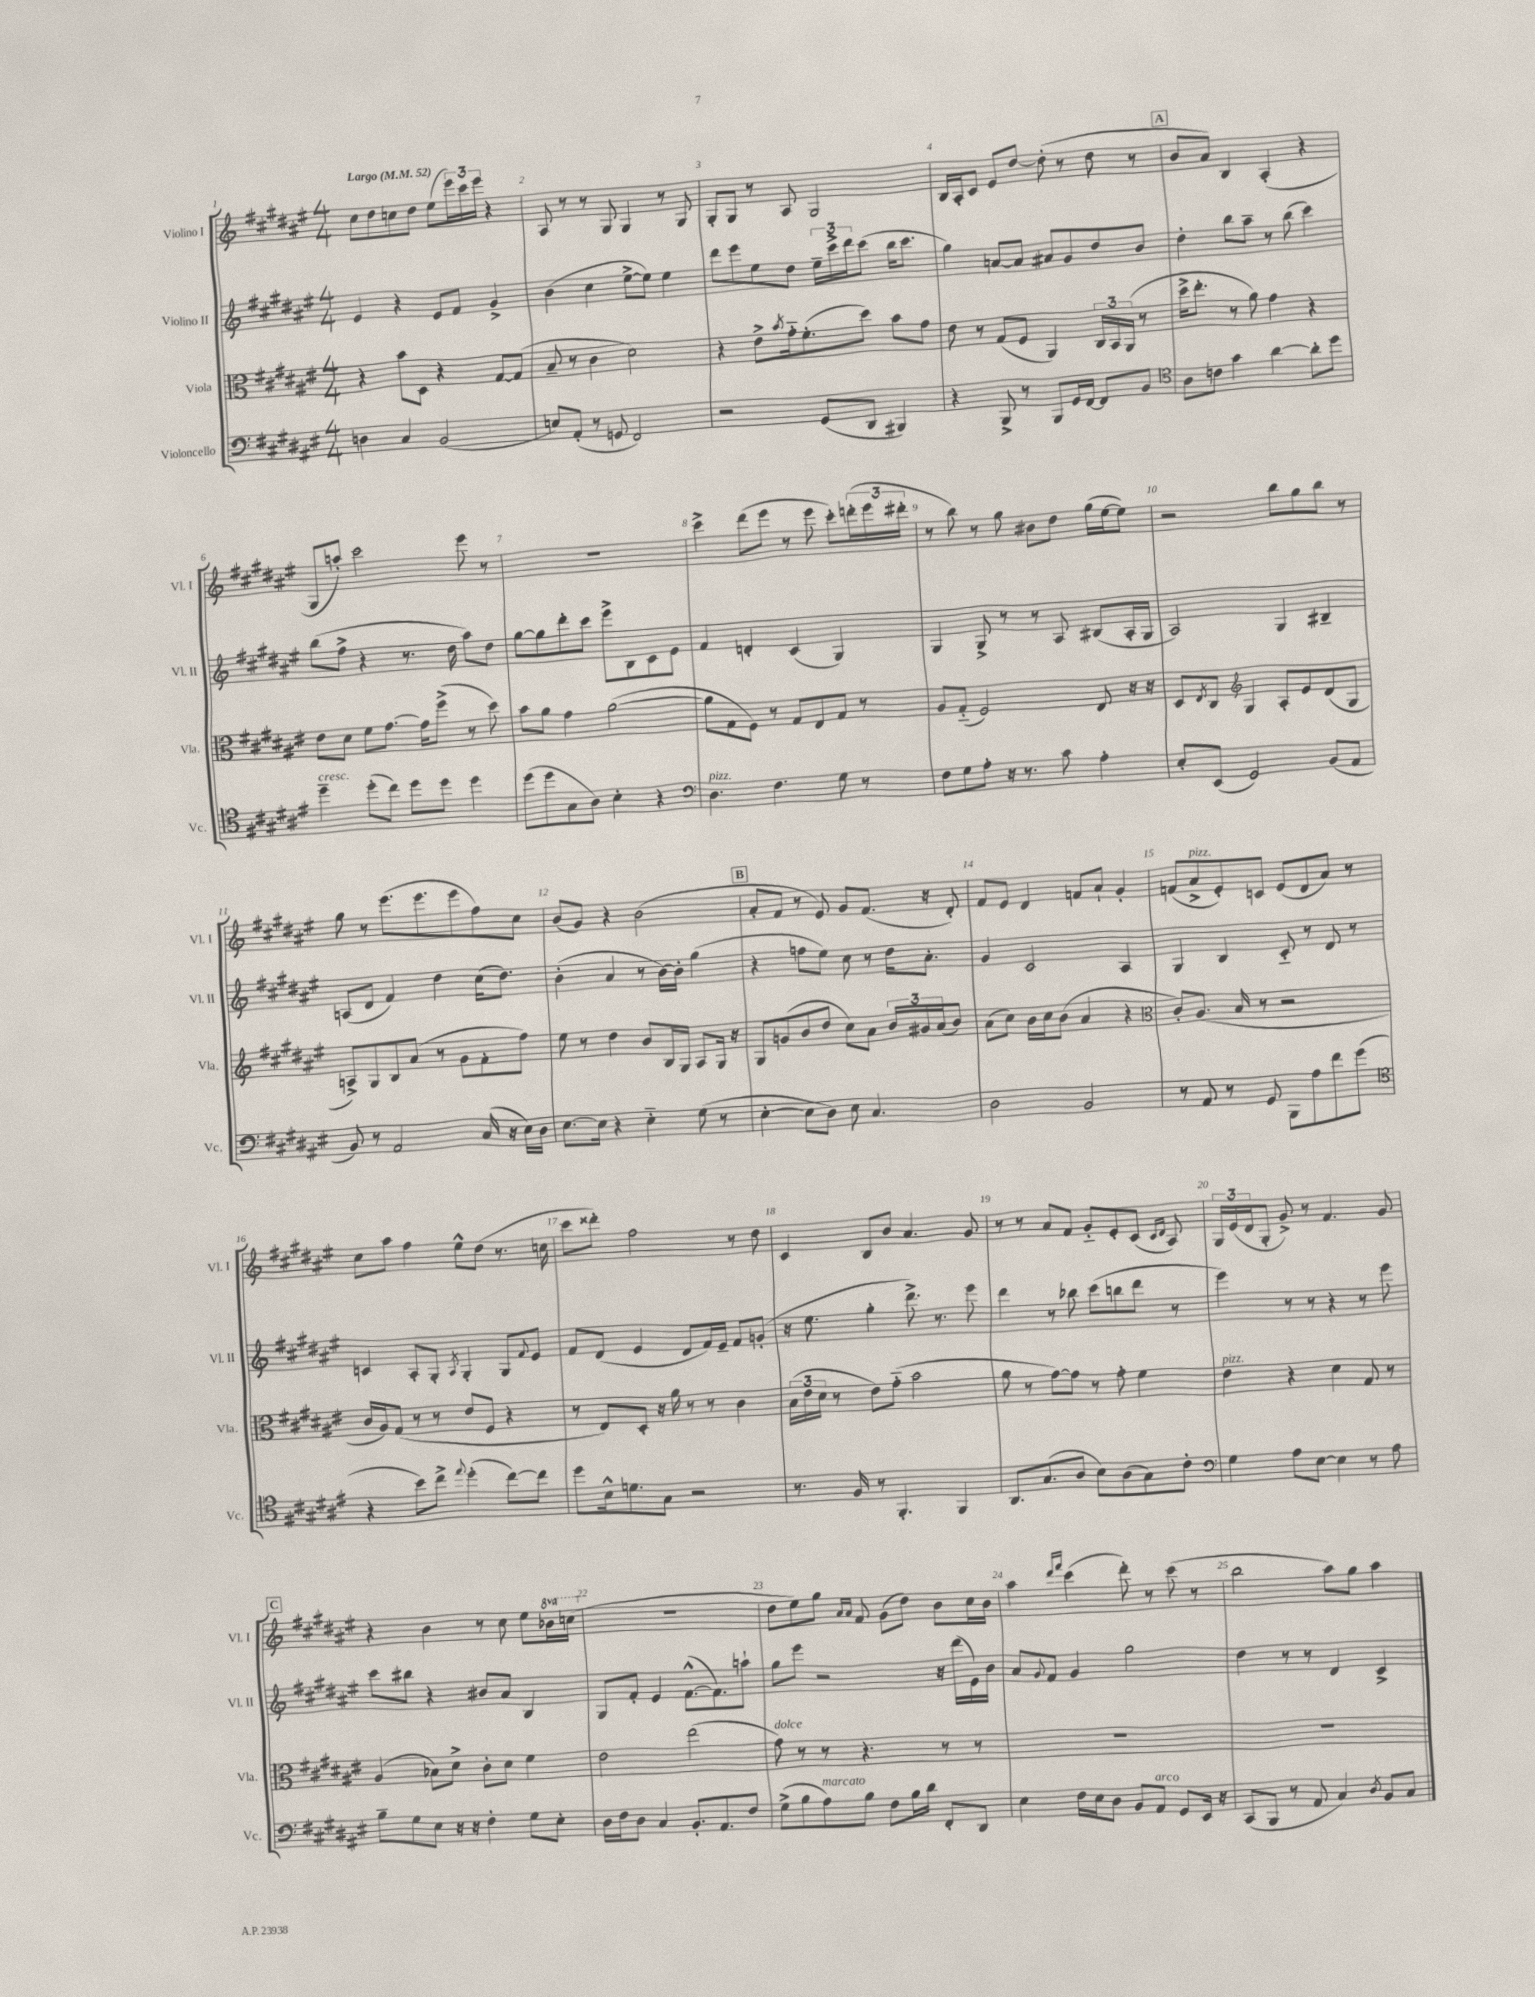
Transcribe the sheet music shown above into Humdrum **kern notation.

**kern	**kern	**kern	**kern
*part4	*part3	*part2	*part1
*staff4	*staff3	*staff2	*staff1
*I"Violoncello	*I"Viola	*I"Violino II	*I"Violino I
*I'Vc.	*I'Vla.	*I'Vl. II	*I'Vl. I
*clefF4	*clefC3	*clefG2	*clefG2
*k[f#c#g#d#a#e#]	*k[f#c#g#d#a#e#]	*k[f#c#g#d#a#e#]	*k[f#c#g#d#a#e#]
*M4/4	*M4/4	*M4/4	*M4/4
*MM52	*MM52	*MM52	*MM52
=1	=1	=1	=1
!	!	!	!LO:TX:a:B:t=Largo
4Dn\	4r	4e#/	8cc#\L
.	.	.	8dd#\
4C#/	8b\L	4r	8ccn\
.	8D#\J	.	8dd#\J
(2BB/	4r	8e#/L	(8ee#\L
.	.	8f#/J	24eee#\L)
.	.	.	24ccc#\
.	.	.	24eee#\JJ
.	[8G#/L	4g#^/	4r
.	(8G#/J]	.	.
=2	=2	=2	=2
8En/L)	8B~/	(4b\	8A#/
(8AA#'/J	8r	.	8r
8r	4c#\	4cc#\	8r
8GGn/	.	.	8G#/
2FF#/)	2d#\)	[8ee#^\L	4G#/
.	.	8ee#\J])	.
.	.	4ee#\	8r
.	.	.	8G#/
=3	=3	=3	=3
2r	4r	8ddd#\L	8G#'/L
.	.	8eee#\	8G#/J
.	8e#^\L	8ee#\	8r
.	8qb/	.	.
.	16g#\k	8dd#\J	8A#/
.	(8.f#'\	.	.
(8GG#/L	.	24ee#~\LL	2G#/
.	.	24ccc#^\	.
.	.	24ddd#\J	.
8DD#/J	8dd#\J)	(8ccc#\J	.
4BBB#X/)	8b\L	16bb\KL	.
.	.	8.ccc#\J	.
.	8g#\J	.	.
=4	=4	=4	=4
4r	8e#\	4gg#\)	16B/LL
.	.	.	16A#'/J
.	8r	.	8c#/J
8BBB^/	(8G#/L	[8an/L	8e#/L
8r	8F#/J	8a/J]	[8dd#/J
8BBB/L	4AA#/)	8a#X/L	(8dd#'\]
16GG#/L	.	8g#/	8r
[16FF#/JJ	.	.	.
8FF#/L]	24C#/LL	8dd#/	8dd#\
.	24BB/	.	.
.	(24AA#/JJ	.	.
8BB/J	8r	8b/J	8r
!!LO:REH:place=s1:t=A
=5	=5	=5	=5
*clefC4	*	*	*
8A#\L	16dd#^\KL	4dd#'\	8b/L
.	8.ee#'\J	.	.
8cn\J	.	.	8a#/J)
4g#\	8r	8bb\L	4B/
.	8a#\)	8aa#~\J	.
[4a#\	4g#\	8r	(4A#'/
.	.	(8bb\	.
8a#'\L]	4r	4ccc#\)	4r
8dd#\J	.	.	.
!!LO:LB:g=z
=6	=6	=6	=6
!LO:TX:a:i:t=cresc.	!	!	!
4dd#~\	8e#\L	(8bb\L	8G#/L
.	8d#\J	8ff#^\J	8aan'/J)
(8dd#'\L	8f#\L	4r	2ccc#\
8cc#\J)	[8.g#\J	.	.
8dd#\L	.	8.r	.
.	16g#\KL]	.	.
8dd#\J	(8ff#^\J	.	.
.	.	16dd#\	.
4dd#\	8r	8aa#\L)	8eee#\
.	8dd#\)	8dd#\J	8r
=7	=7	=7	=7
(8dd#\L	8b\L	[8gg#\L	1r
8dd#\	8a#\J	8gg#\]	.
8G#\	4g#\	8ddd#'\	.
8A#\J)	.	8ccc#\J	.
4B'\	([2a#\	8eee#^\L	.
.	.	8B\	.
4r	.	8c#\	.
.	.	8e#\J	.
=8	=8	=8	=8
*clefF4	*	*	*
!LO:TX:a:i:t=pizz.	!	!	!
4.D#\	8a#\L]	4f#/	4ccc#^\
.	8G#\	.	.
.	8F#\J)	4dn'/	(8ddd#\L
4.F#\	8r	.	8eee#\J
.	8G#/L	(4c#/	8r
.	8E#/	.	8eee#\
8G#\	8G#/J	4G#/)	8ccc#'\L)
8r	8r	.	(24dddn'\L
.	.	.	24eee#\
.	.	.	24ddd#X'\JJ
=9	=9	=9	=9
8F#\L	8A#/L	4G#/	8r
8G#\	(8G#/J	.	8bb\)
8A#'\J	2F#/)	8G#^/	8r
16r	.	8r	8gg#\
8.r	.	.	.
.	.	8r	8b#X\L
8c#\	.	8A#/	8dd#\J
4A#'\	8E#/	(8B#X/L	(16gg#\LL
.	.	.	[16ee#\J
.	16r	16A#'/L	8ee#\J])
.	16r	16G#/JJ	.
=10	=10	=10	=10
8E#'/L	8D#/L	2A#/)	2r
.	8qE#/	.	.
(8EE#/J	8C#/J	.	.
*	*clefG2	*	*
2GG#/)	4G#/	.	.
.	8A#'/L	4G#/	8bb\L
.	8e#/	.	8gg#\
(8BB/L	(8d#/	4B#X~/	8bb\J
8AA#/J	8G#/J	.	8r
!!LO:LB:g=z
=11	=11	=11	=11
8BB/)	8An^/L)	(8An/L	8gg#\
8r	8G#/	8d#/J	8r
2AA#/	8B/	4f#/)	(8.eee#\L
.	(8a#/J	.	.
.	.	.	8.eee#\
.	8r	4dd#\	.
.	8g#\L	.	8eee#\
(16C#/	8f#'\	(16cc#\KL	8ff#\)
16r	.	8.dd#\J)	.
16E#\LL)	8ff#\J)	.	8cc#\J
16D#\JJ	.	.	.
=12	=12	=12	=12
[8.E#\L	8ee#\	(4b'\	(8b/L
.	8r	.	8g#/J)
16E#\Jk]	.	.	.
4r	4dd#\	4a#/	4r
4E#\	8b/L	8r	(2b\
.	16B/L	[16b\LL)	.
.	16G#/JJ	16b'\JJ]	.
(8G#\	8A#/L	(4gg#\	.
8r	16G#/Jk	.	.
.	16r	.	.
!!LO:REH:place=s1:t=B
=13	=13	=13	=13
[4E#'\	8G#/L	4r	8a#'/L
.	(8gn/	.	8f#/J
8E#\L]	8b/	8ffn\L	8r
8D#\J)	8dd#/J	8ee#\J)	8e#/)
8E#\	8cc#\L)	8cc#\	8g#/L
4.C#/	8a#\J	8r	(8.f#/J
.	24b/LL	16dd#\KL	.
.	24g#X/	.	.
.	.	8.a#'\J	16r
.	(24a#/J	.	.
.	8b/J)	.	8d#'/)
=14	=14	=14	=14
2D#\	(8a#\L	4g#/	8f#/L
.	8cc#\J)	.	8e#/J
.	16b\LL	2c#/	4d#/
.	16cc#\J	.	.
.	(8b\J	.	.
2BB/	4a#/	.	8fn/L
.	.	.	8a#`/J
.	4r	4A#/	4g#'/
=15	=15	=15	=15
*	*clefC3	*	*
8r	8c#'/L)	4G#/	(8fn/L
!	!	!	!LO:TX:a:i:t=pizz.
8AA#/	(8.A#/J	.	8a#^/
8r	.	4B/	8e#'/)
.	16B/	.	.
8GG#/	8r	.	8cn/J
8BBB\L	2r	8c#/	(8e#/L
8A#\	.	8r	8d#/
8f#\	.	8d#/	8a#/J)
(8g#\J	.	8r	8r
!!LO:LB:g=z
=16	=16	=16	=16
*clefC4	*	*	*
4r	16c#/LL	4cn/	8cc#\L
.	16A#/J)	.	.
.	(8G#/J	.	8aa#\J
8b\L)	8r	8A#'/L	4ff#\
8cc#^\J	8r	8G#'/J	.
8qqee#/	.	8qA#/	.
(4dd#'\	8e#/L	4G#'/	8ee#^^\L
.	8F#/J	.	(8dd#\J
[8cc#\L)	4r	8G#/L	8.r
.	.	8qqf#/	.
8cc#\J]	.	8e#/J	.
.	.	.	16ccn\
=17	=17	=17	=17
8dd#\L	8r	8f#/L	8ccc#\L
16B^^\k	8E#/L)	(8d#/J	8ddd##X'\J)
8.dn\	.	.	.
.	8D#'/J	4e#/	2ff#\
8G#\J	16r	.	.
.	16a#\	.	.
2r	8r	8d#/L	.
.	8r	16f#/L)	.
.	.	16e#~/JJ	.
.	4c#\	8f#/L	8r
.	.	(8gn'/J	8dd#\
=18	=18	=18	=18
8.r	(24B\LL	16r	4c#/
.	24e#\	.	.
.	.	8.ee#\	.
.	24d#\JJ	.	.
.	8r	.	.
16F#/	.	.	.
8r	8e#\L)	4gg#'\	8B/L
4.FF#'/	(8g#\J	.	8b/J
.	2b\	8.ddd#^\)	4.a#/
.	.	8.r	.
4FF#/	.	.	.
.	.	8eee#\	8g#/
=19	=19	=19	=19
8.AA#/L	8a#\	4ddd#\	8r
.	8r	.	8r
(8.G#/	.	.	.
.	[8g#\L)	8r	8a#/L
8A#/J	8g#\J]	8bb-X\	8f#/J
8B\L)	8r	(8ccc#\L	8g#/L
(8A#\	8g#'\	8bbn\	8e#'/
8G#\)	4f#\	8ddd#\J	(8c#/J
.	.	.	16qqc#/LL
.	.	.	16qqd#/JJ
8c#'\J	.	8r	8A#/)
=20	=20	=20	=20
*clefF4	*	*	*
!	!LO:TX:a:i:t=pizz.	!	!
4G#\	4e#\	4eee#\)	24G#/LL
.	.	.	(24e#/
.	.	.	24d#/J
.	.	.	8G#'/J
8A#\L	4r	8r	8g#^/)
[8E#\J	.	8r	8r
4E#\]	4d#\	4r	4.f#/
8r	8G#/	8r	.
8A#\	8r	8eee#\	8g#/
!!LO:LB:g=z
!!LO:REH:place=s1:t=C
=21	=21	=21	=21
8B~\L	(4A#/	8ccc#\L	4r
8G#\	.	8bb#X\J	.
8E#\J	8B-X\L)	4r	4b\
16r	8d#^\J	.	.
16r	.	.	.
4F#'\	8c#'\L	8b#X/L	8r
.	8d#\J	8a#/J	8cc#\
8G#\L	4f#\	4B/	8ee#\L
*	*	*	*8va
8E#'\J	.	.	16bb-X\L
.	.	.	(16cccn\JJ
=22	=22	=22	=22
*	*	*	*X8va
16D#\LL	2e#\	8G#/L	1r
16F#\J	.	.	.
8D#\J	.	8f#'/J	.
4C#/	.	4e#/	.
8.BB'/L	(2ee#\	([8.f#^^\L	.
8.AA#/	.	8.f#\])	.
8F#/J	.	8aan`\J	.
=23	=23	=23	=23
!	!LO:TX:a:i:t=dolce	!	!
(8G#^\L	8g#\)	8gg#\L	8dd#\L
8B\	8r	8eee#\J	8ee#\)
!LO:TX:a:i:t=marcato	!	!	!
8A#\)	8r	2r	8gg#\J
.	.	.	16qqa#/LL
.	.	.	16qqa#/JJ
8B\J	4.r	.	8f#/
8F#\L	.	.	(8g#\L
16B\L	.	.	8dd#\J)
16d#\JJ	.	.	.
8FF#'/L	8r	16r	8b\L
.	.	(16ddd#\LL	.
8DD#/J	8r	16e#\)	16cc#\L
.	.	16b\JJ	16b\JJ
=24	=24	=24	=24
4E#\	1r	8a#/L	4aa#\
.	.	8qqg#/	.
.	.	8f#/J	.
.	.	.	16qqddd#/LL
.	.	.	16qqfff#/JJ
16F#\LL	.	4g#/	(4ccc#\
16E#\J	.	.	.
8D#\J	.	.	.
8BB/L	.	2gg#\	8ddd#'\)
!LO:TX:a:i:t=arco	!	!	!
8AA#/J	.	.	8r
8GG#/L	.	.	(8ccc#\
16EE#/Jk	.	.	8r
16r	.	.	.
=25	=25	=25	=25
(8CC#/L	1r	4dd#\	2bb\
8BBB/J	.	.	.
8r	.	8r	.
8AA#/	.	8r	.
4C#/)	.	4d#/	8aa#\L)
.	.	.	8gg#\J
8qD#/	.	.	.
8BB/L	.	4c#^/	4aa#\
8C#/J	.	.	.
==	==	==	==
*-	*-	*-	*-
